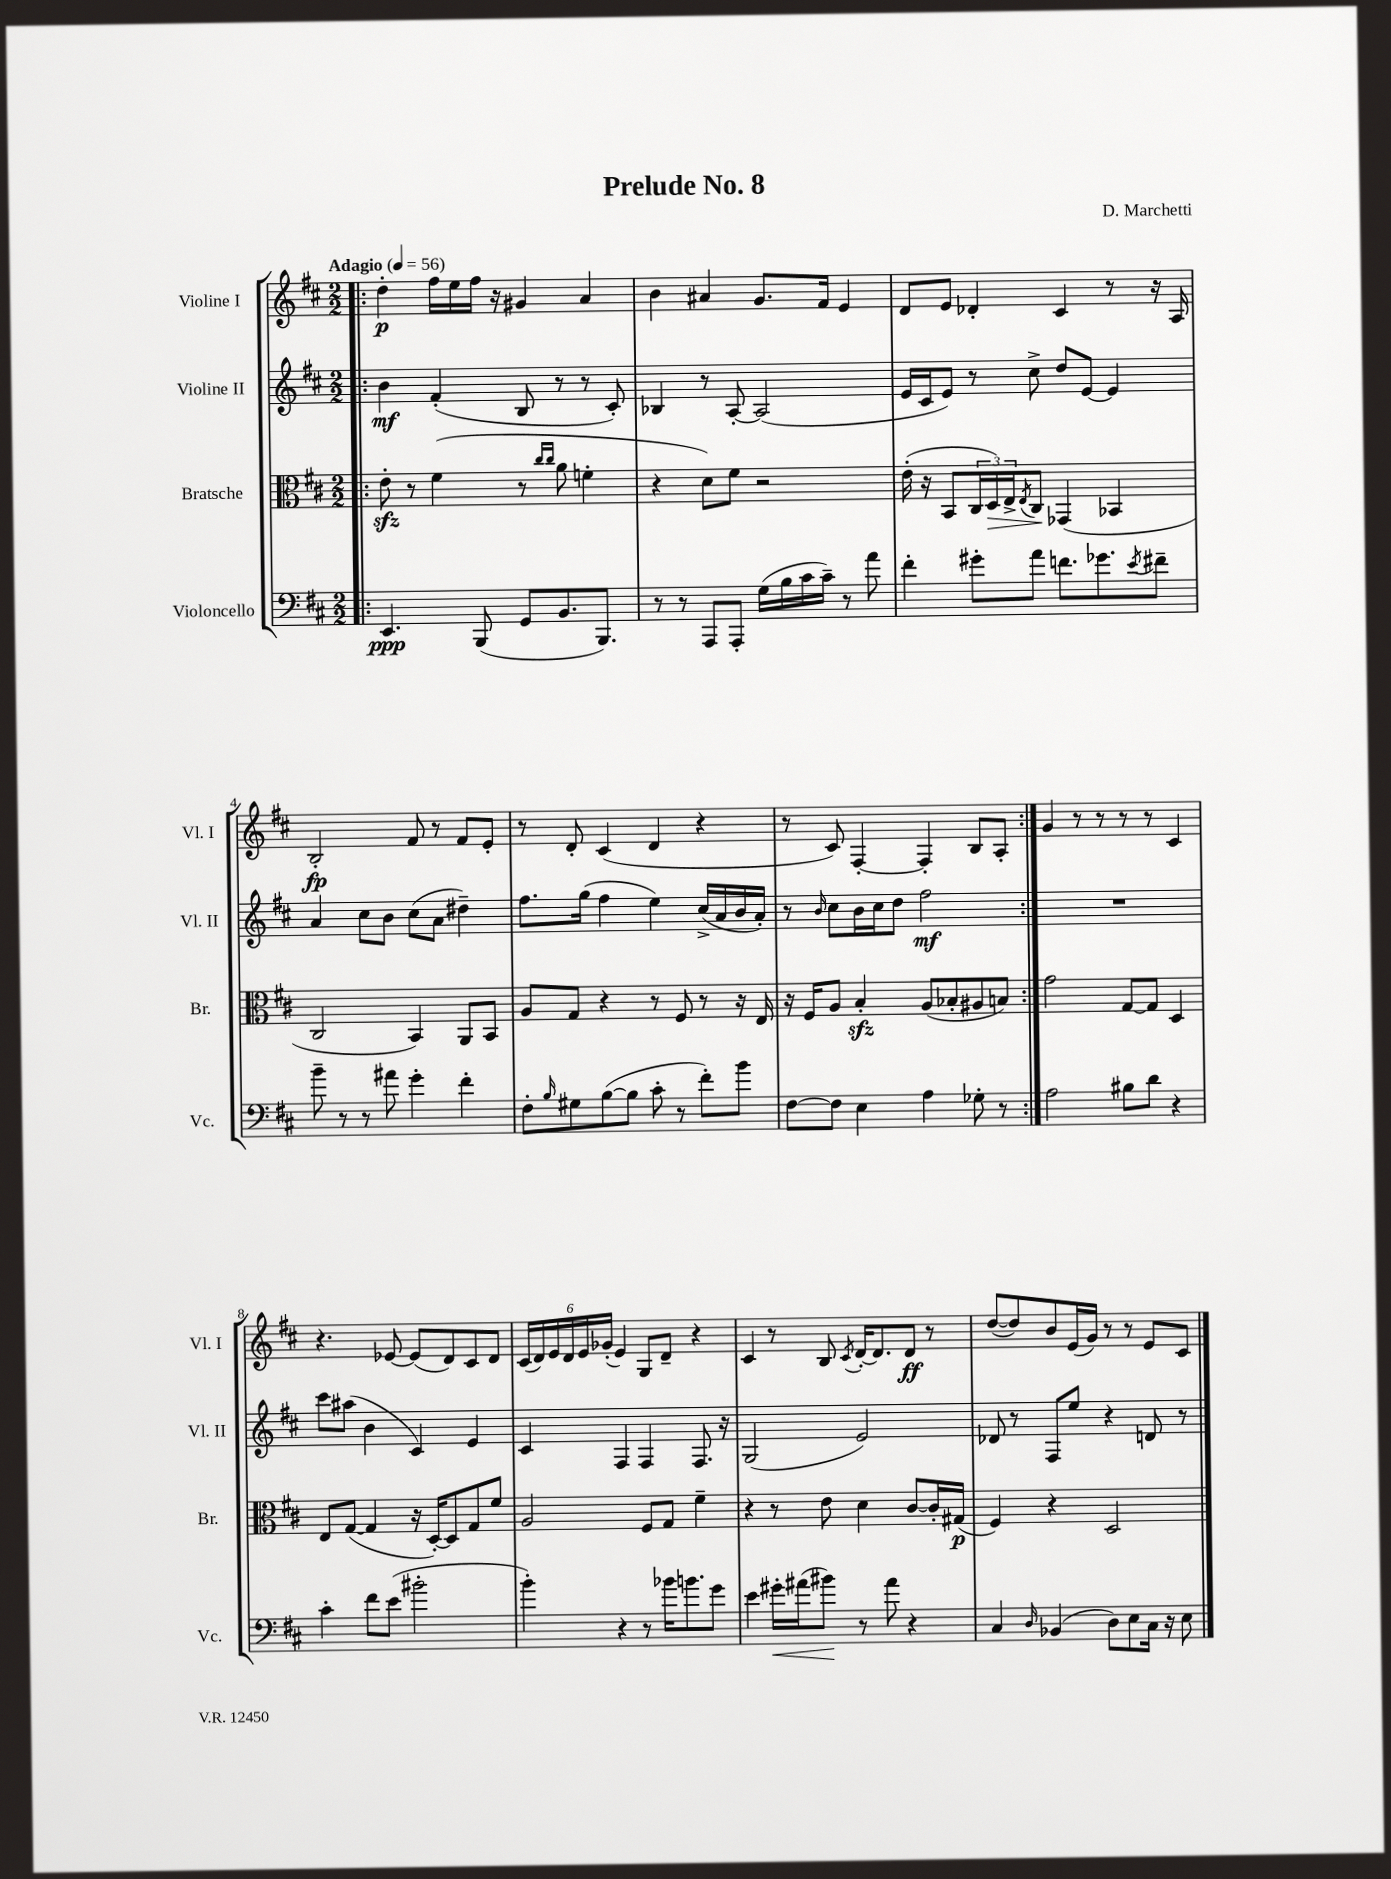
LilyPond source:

\header { title = "Prelude No. 8" composer = "D. Marchetti" }
<<
\new StaffGroup <<
\new Staff = "s0" \with { instrumentName = "Violine I" shortInstrumentName = "Vl. I" } {
    \clef treble \key d \major \numericTimeSignature \time 2/2 \tempo "Adagio" 4 = 56
    \repeat volta 2 { \bar ".|:" d''4-.\p fis''16 e''16 fis''16 r16 gis'4 a'4 |
    b'4 ais'4 g'8. fis'16 e'4 |
    d'8 e'8 des'4-. cis'4 r8 r16 a16 |
    b2-.\fp fis'8 r8 fis'8 e'8-. |
    r8 d'8-. cis'4( d'4 r4 |
    r8 cis'8) fis4~-. fis4-. b8 a8-. | }
    g'4 r8 r8 r8 r8 cis'4 |
    r4. ees'8~ ees'8( d'8) cis'8 d'8 |
    \tuplet 6/4 { cis'16( d'16) e'16 d'16 e'16 ges'16-.( } e'4) g8 d'8-- r4 |
    cis'4 r8 b8 \acciaccatura { cis'8 } d'16~-. d'8. d'8\ff r8 |
    d''8~( d''8) b'8 e'16( g'16) r8 r8 e'8 cis'8 \bar "|." |
}
\new Staff = "s1" \with { instrumentName = "Violine II" shortInstrumentName = "Vl. II" } {
    \clef treble \key d \major \numericTimeSignature \time 2/2
    \repeat volta 2 { \bar ".|:" b'4\mf fis'4-.( b8 r8 r8 cis'8-.) |
    bes4 r8 a8~-. a2( |
    e'16 cis'16 e'8) r8 cis''8-> d''8 e'8~ e'4 |
    a'4 cis''8 b'8 cis''8( a'8 dis''4--) |
    fis''8. g''16( fis''4 e''4) cis''16->( a'16 b'16 a'16-.) |
    r8 \grace { b'16 } cis''8 b'16 cis''16 d''8 fis''2\mf | }
    R1 |
    cis'''8 ais''8( b'4 cis'4) e'4 |
    cis'4 fis4 fis4 fis8. r16 |
    g2( e'2) |
    des'8 r8 fis8 e''8 r4 d'8 r8 \bar "|." |
}
\new Staff = "s2" \with { instrumentName = "Bratsche" shortInstrumentName = "Br." } {
    \clef alto \key d \major \numericTimeSignature \time 2/2
    \repeat volta 2 { \bar ".|:" e'8-.\sfz r8 fis'4( r8 \grace { cis''16 cis''16 } a'8 f'4-. |
    r4 d'8) fis'8 r2 |
    e'16-.( r16 b,8 \tuplet 3/2 { cis16 d16\>) e16-> } \acciaccatura { e8 } cis8\! ges,4( bes,4 |
    cis2 b,4) a,8 b,8 |
    a8 g8 r4 r8 fis8 r8 r16 e16 |
    r16 fis16 a8 b4-.\sfz a8( bes8-. ais8 b8) | }
    g'2 g8~ g8 d4 |
    e8 g8~( g4 r16 d16~-.) d8 g8 fis'8 |
    a2 fis8 g8 fis'4-- |
    r4 r8 e'8 d'4 cis'8~ cis'16-. gis16\p( |
    fis4) r4 d2 \bar "|." |
}
\new Staff = "s3" \with { instrumentName = "Violoncello" shortInstrumentName = "Vc." } {
    \clef bass \key d \major \numericTimeSignature \time 2/2
    \repeat volta 2 { \bar ".|:" e,4.\ppp b,,8( g,8 b,8. b,,8.) |
    r8 r8 a,,8 a,,8-. g16( b16 cis'16 cis'16--) r8 a'8 |
    fis'4-. gis'8-. a'8 f'8. ges'8. \acciaccatura { e'8 } fis'8-- |
    b'8-- r8 r8 ais'8 g'4-. fis'4-. |
    fis8-. \grace { b16 } gis8 b8~( b8 cis'8-. r8 fis'8-.) b'8 |
    fis8~ fis8 e4 a4 ges8-. r8 | }
    a2 bis8 d'8 r4 |
    cis'4-. fis'8 e'8( bis'2-. |
    b'4-.) r4 r8 bes'16 b'8. g'8 |
    e'4 gis'16-.\< ais'16( bis'8\!) r8 ais'8 r4 |
    cis4 \grace { d16 } bes,4( d8) e8 cis16 r16 e8 \bar "|." |
}
>>
>>
